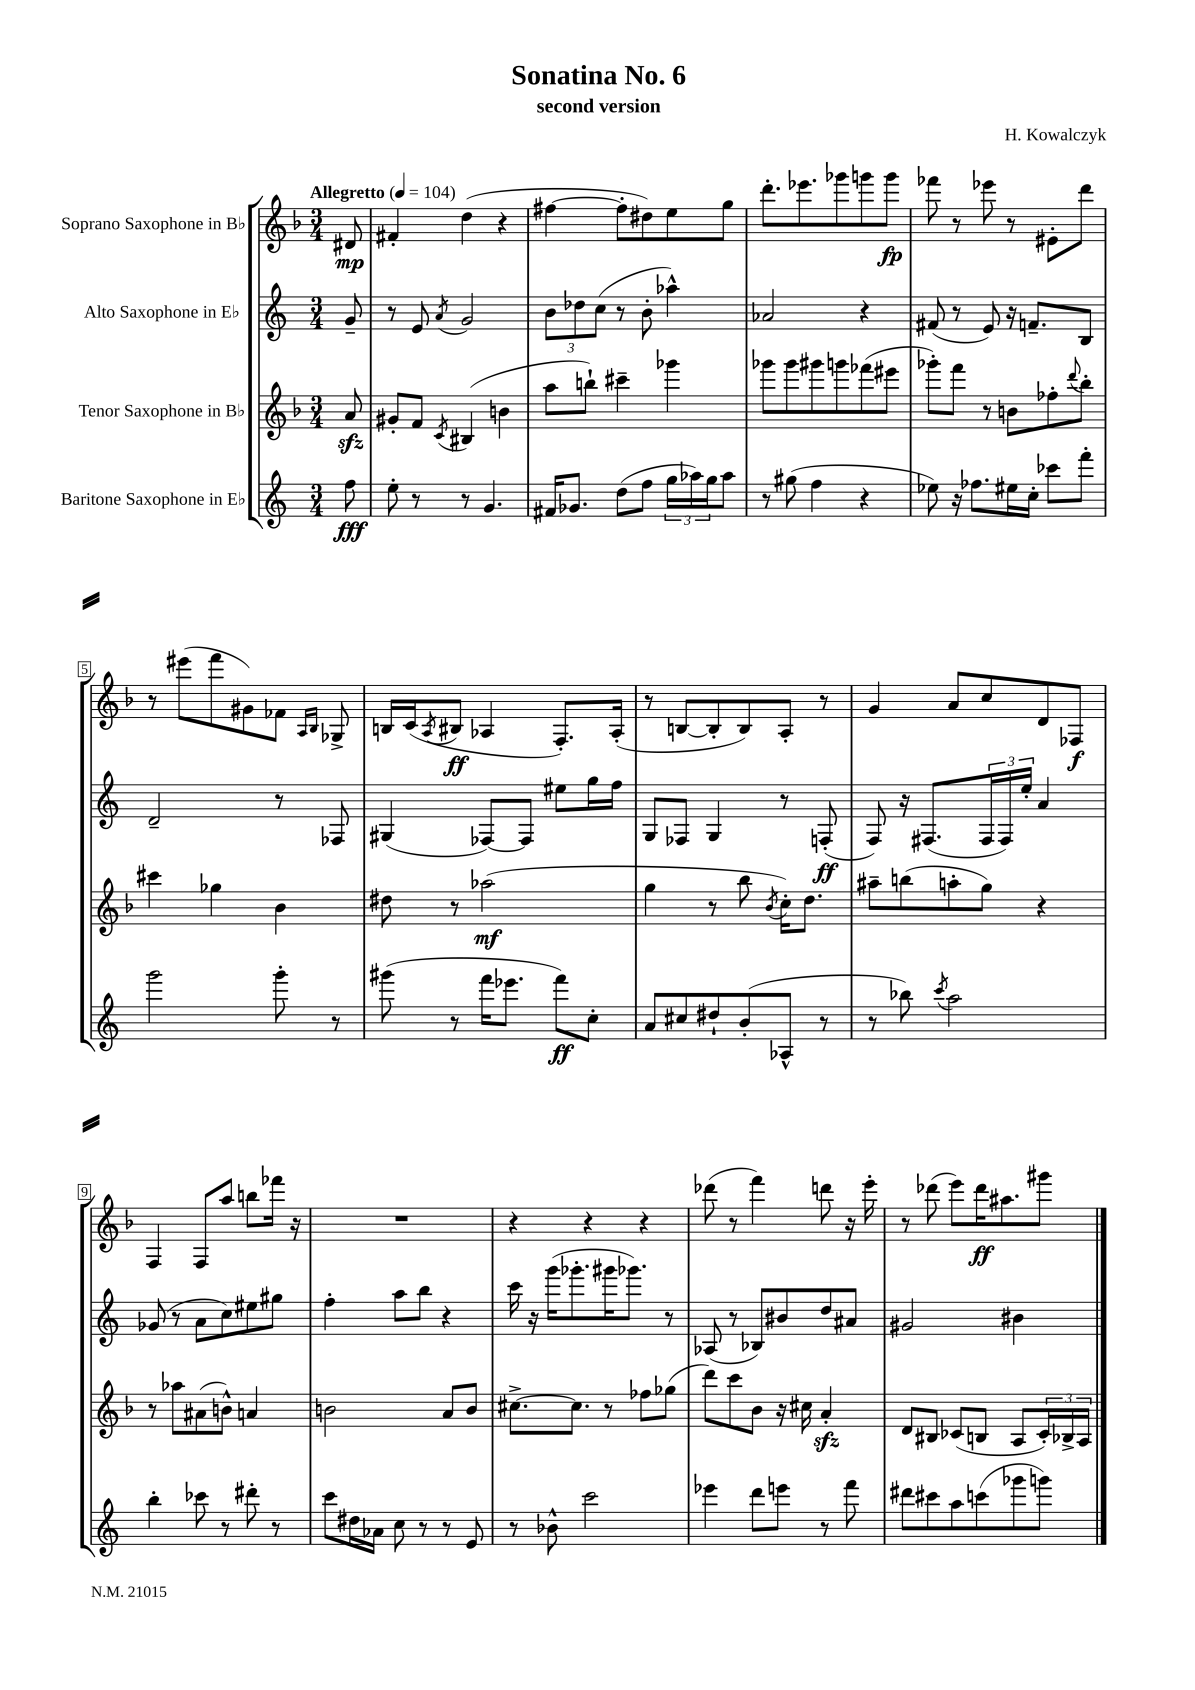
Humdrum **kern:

**kern	**kern	**kern	**kern
*staff4	*staff3	*staff2	*staff1
*clefG2	*clefG2	*clefG2	*clefG2
*k[]	*k[b-]	*k[]	*k[b-]
*M3/4	*M3/4	*M3/4	*M3/4
*MM104	*MM104	*MM104	*MM104
8ff\	8a/	8g~/	8d#/
=	=	=	=
8ee'\	8g#'/L	8r	4f#'/
8r	8f/J	8e/	.
.	8qc/	8qa/	.
8r	(4B#/	2g/	(4dd\
4.g/	.	.	.
.	4b\	.	4r
=	=	=	=
16f#/LK	8aa\L	12b\L	[4ff#\
8.g-/J	.	.	.
.	.	12dd-\	.
.	8bb`\J)	.	.
.	.	(12cc\J	.
(8dd\L	4ccc#~\	8r	8ff#'\]L
8ff\J	.	8b'\	8dd#\)
24gg\LL	4ggg-\	4aa-^^\)	8ee\
24aa-\)	.	.	.
24gg\J	.	.	.
8aa-\J	.	.	8gg\J
=	=	=	=
8r	8ggg-\L	2a-/	8.ddd'\L
(8gg#\	8ggg-\	.	.
.	.	.	8.eee-\
4ff\	8ggg#\	.	.
.	8ggg\	.	8ggg-\
4r	(8fff-\	4r	8ggg\
.	8eee#\J	.	8ggg\J
=	=	=	=
8ee-\)	8ggg-'\L)	(8f#/	8fff-\
16r	8fff\J	8r	8r
8.ff-\L	.	.	.
.	8r	8e/)	8eee-\
16ee#\L	8b\L	16r	8r
16cc'\JJ	.	8.f~/L	.
8ccc-\L	8ff-'\	.	8e#'\L
.	8qqddd/	.	.
8fff'\J	8bb-'\J	8B/J	8ddd\J
=	=	=	=
2ggg\	4ccc#\	2d~/	8r
.	.	.	(8eee#\L
.	4gg-\	.	8fff\
.	.	.	8g#\)
8ggg'\	4b-\	8r	8f-\J
.	.	.	16qqA/LL
.	.	.	16qqB-/JJ
8r	.	8F-/	8G-^/
=	=	=	=
(8ggg#\	8dd#\	(4G#/	16B/LL
.	.	.	(16c/J
.	.	.	8qA/
8r	8r	.	8B#/J
16fff\LK	(2aa-\	[8F-/L)	4A-/
8.eee-\J	.	.	.
.	.	8F-/]J	.
8fff\L)	.	8ee#\L	8.F'/L)
8cc'\J	.	16gg\L	.
.	.	16ff\JJ	(16A-'/Jk
=	=	=	=
8a/L	4gg\	8G/L	8r
8cc#/	.	8F-/J	[8B/L
8dd#`/	8r	4G/	8B'/]
(8b'/	8bb-\	.	8B/)
.	8qb-/	.	.
8A-^^/J	16cc'\LK)	8r	8A'/J
.	8.dd\J	.	.
8r	.	(8F'/	8r
=	=	=	=
8r	8aa#~\L	8F/)	4g/
8bb-\)	(8bb\	16r	.
.	.	(8.F#/L	.
8qccc/	.	.	.
2aa\	8aa'\	.	8a/L
.	8gg\J)	24F#/L	8cc/
.	.	24F#/)	.
.	.	24ee'/JJ	.
.	4r	4a/	8d/
.	.	.	8F-/J
=	=	=	=
4bb'\	8r	(8g-/	4F/
.	8aa-\L	8r	.
8ccc-\	(8a#\	8a\L	8F/L
8r	8b^^\J)	8cc\)	8aa/J
8ddd#'\	4a/	8ee#\	8bb\L
8r	.	8gg#\J	16fff-\Jk
.	.	.	16r
=	=	=	=
8ccc\L	2b\	4ff'\	2.r
16dd#\L	.	.	.
16a-\JJ	.	.	.
8cc\	.	8aa\L	.
8r	.	8bb\J	.
8r	8a/L	4r	.
8e/	8b/J	.	.
=	=	=	=
8r	[8.cc#^\L	16ccc\	4r
.	.	16r	.
8b-^^\	.	(16ggg\LK	.
.	8.cc#\]J	8.ggg-'\	.
2ccc\	.	.	4r
.	8r	16ggg#\K	.
.	.	8.ggg-\J)	.
.	8ff-\L	.	4r
.	(8gg-\J	8r	.
=	=	=	=
4eee-\	8ddd\L)	(8A-/	(8ddd-\
.	8ccc\	8r	8r
8ddd\L	8b-\J	8B-/L)	4fff\)
8eee\J	16r	8b#/	.
.	16cc#\	.	.
8r	4a'/	8dd/	8ddd\
8fff\	.	8a#/J	16r
.	.	.	16eee'\
=	=	=	=
8ddd#\L	8d/L	2g#/	8r
8ccc#\	8B#/J	.	(8ddd-\
8aa\	(8c-/L	.	8eee\L)
(8ccc\	8B/J	.	16ddd-\K
.	.	.	8.aa#\
8ggg-\	8A/L	4b#\	.
8ggg\J)	24c-'/L)	.	8ggg#\J
.	24B-^/	.	.
.	24A/JJ	.	.
==	==	==	==
*-	*-	*-	*-
